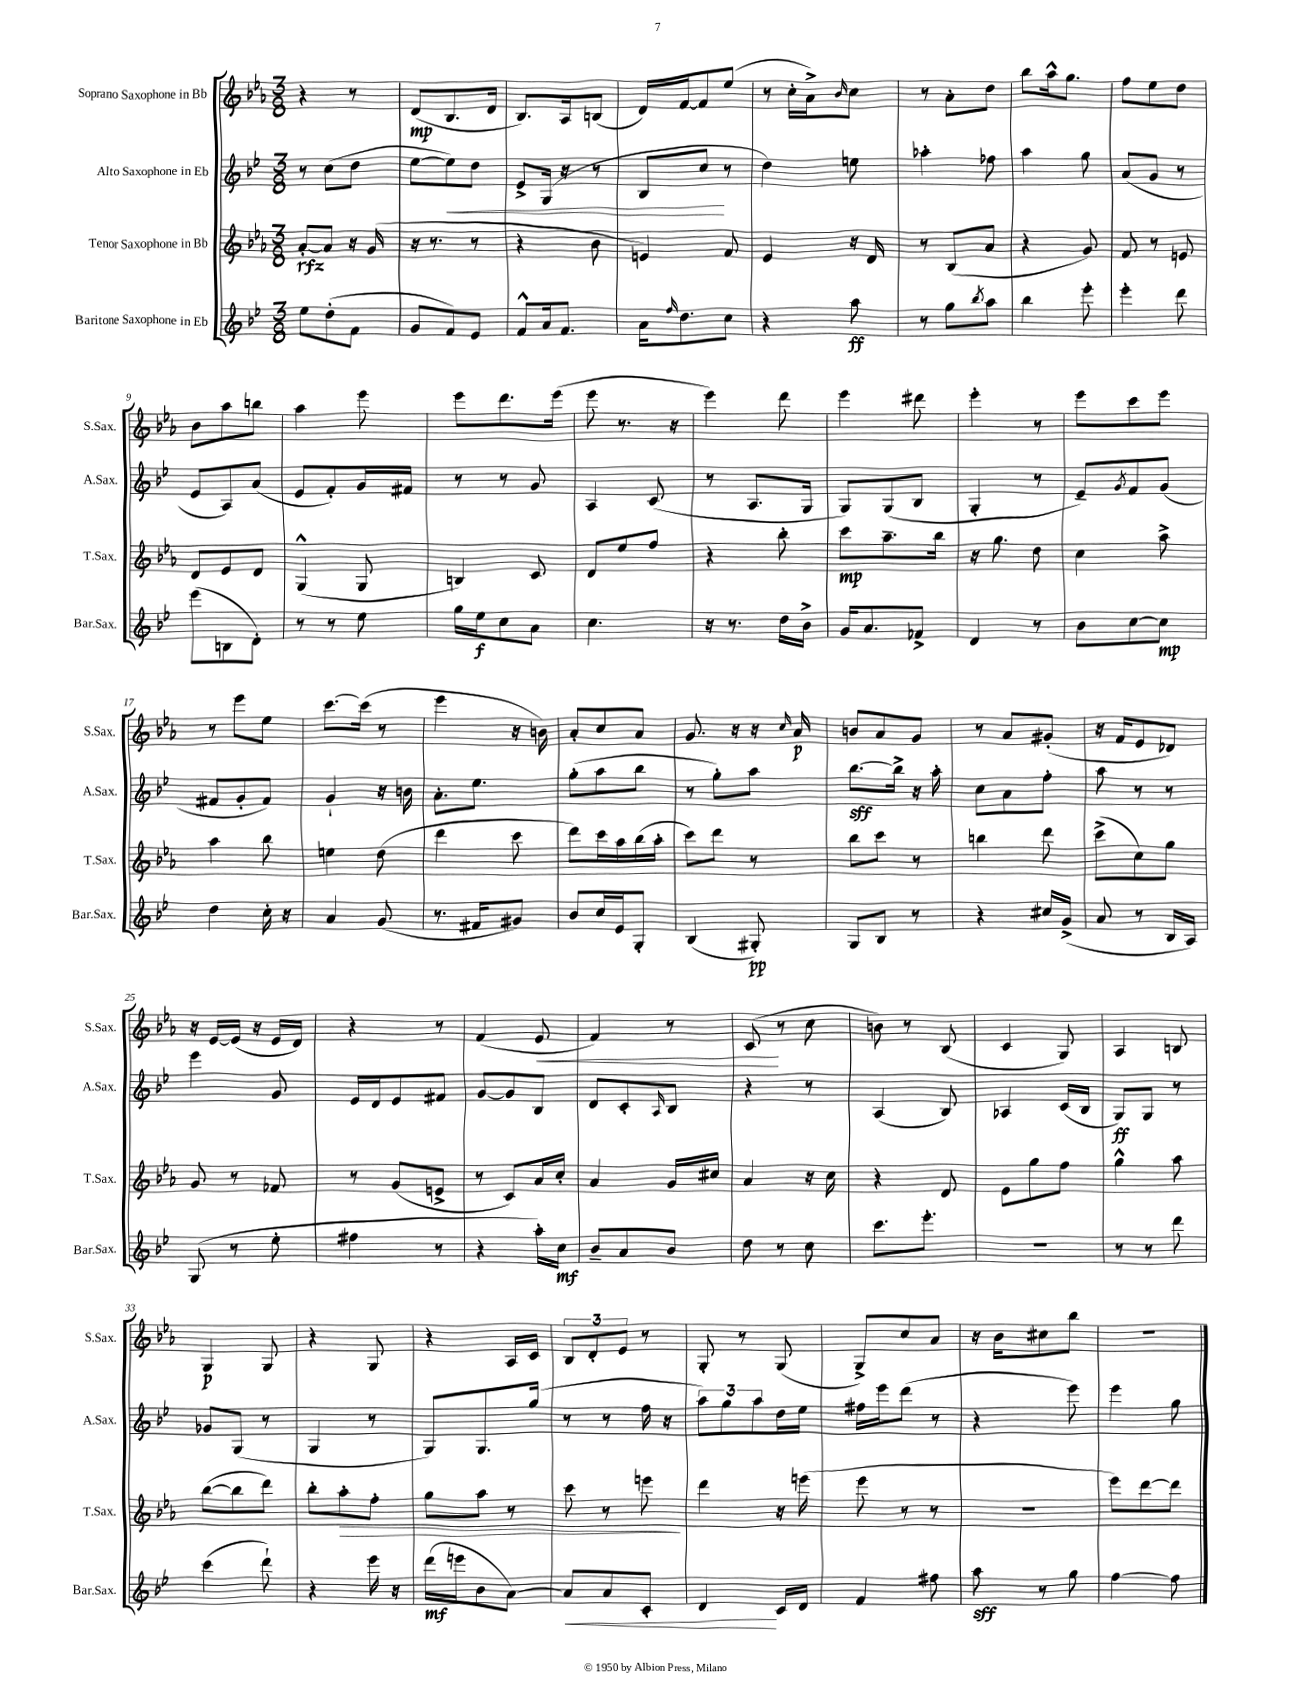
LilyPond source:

<<
\new StaffGroup <<
\new Staff = "s0" \with { instrumentName = "Soprano Saxophone in Bb" shortInstrumentName = "S.Sax." } {
    \clef treble \key ees \major \numericTimeSignature \time 3/8
    r4 r8 |
    d'8\mp( bes8. d'16 |
    bes8.) aes16 b8( |
    d'16) f'16~ f'8 ees''8( |
    r8 c''16-. aes'16->) \grace { bes'16 } c''8 |
    r8 aes'8-. d''8 |
    bes''8 aes''16-^ g''8. |
    f''8 ees''8 d''8 |
    bes'8 aes''8 b''8 |
    aes''4 ees'''8 |
    ees'''8 d'''8. ees'''16( |
    ees'''8 r8. r16 |
    ees'''4) d'''8 |
    ees'''4 dis'''8 |
    ees'''4-. r8 |
    ees'''8 c'''8 ees'''8 |
    r8 ees'''8 ees''8 |
    c'''8.~ c'''16( r8 |
    ees'''4 r16 b'16) |
    aes'8-. c''8 aes'8 |
    g'8. r16 r16 \grace { c''16 } aes'16\p |
    b'8 aes'8 g'8 |
    r8 aes'8 gis'8-.( |
    r16 f'16 ees'8 des'8) |
    r16 ees'16~ ees'16( r16 ees'16 d'16) |
    r4 r8 |
    f'4( ees'8\< |
    f'4) r8 |
    c'8\!( r8 c''8 |
    b'8) r8 bes8( |
    c'4 g8) |
    aes4 b8 |
    g4\p g8 |
    r4 g8 |
    r4 aes16 c'16 |
    \tuplet 3/2 { bes8 d'8-. ees'8 } r8 |
    g8-. r8 g8( |
    g8->) c''8 aes'8 |
    r16 bes'16 cis''8 bes''8 |
    R4. \bar "|." |
}
\new Staff = "s1" \with { instrumentName = "Alto Saxophone in Eb" shortInstrumentName = "A.Sax." } {
    \clef treble \key bes \major \numericTimeSignature \time 3/8
    r8 c''8( d''8 |
    ees''8~ ees''8\<) d''8 |
    ees'8-> g16( r16 r8 |
    bes8 c''8\! r8 |
    d''4) e''8 |
    aes''4-. fes''8 |
    a''4 g''8 |
    a'8( g'8 r8 |
    ees'8 a8) a'8( |
    ees'8 f'8-.) g'16 fis'16 |
    r8 r8 g'8 |
    a4 c'8( |
    r8 a8. g16 |
    g8) g8( bes8 |
    g4-. r8 |
    ees'8--) \acciaccatura { g'8 } f'8 g'8( |
    fis'8 g'8-. fis'8) |
    g'4-! r16 b'16 |
    a'8.-. ees''8. |
    g''8-.( a''8 bes''8 |
    r8 g''8-.) a''8 |
    bes''8.~\sff bes''16-> r16 a''16-. |
    c''8 a'8 f''8-. |
    a''8 r8 r8 |
    ees'''4 g'8 |
    ees'16 d'16 ees'8 fis'8 |
    g'8~ g'8 bes8 |
    d'8 c'8-. \grace { a16 } bes8 |
    r4 r8 |
    a4( bes8) |
    aes4 c'16( bes16 |
    g8\ff) g8 r8 |
    ges'8 g8( r8 |
    g4 r8 |
    g8) g8. g''16( |
    r8 r8 f''16 r16 |
    \tuplet 3/2 { a''8) g''8 a''8 } d''16 ees''16 |
    fis''16 ees'''16 d'''8( r8 |
    r4 ees'''8) |
    ees'''4 g''8 \bar "|." |
}
\new Staff = "s2" \with { instrumentName = "Tenor Saxophone in Bb" shortInstrumentName = "T.Sax." } {
    \clef treble \key ees \major \numericTimeSignature \time 3/8
    aes'8~-.\rfz aes'8 r16 g'16( |
    r16 r8. r8 |
    r4 bes'8 |
    e'4) f'8 |
    ees'4 r16 d'16 |
    r8 bes8( aes'8 |
    r4 g'8) |
    f'8 r8 e'8 |
    d'8 ees'8 d'8 |
    g4-^( g8 |
    b4) c'8 |
    d'8 ees''8 f''8 |
    r4 bes''8-. |
    c'''8\mp aes''8.-- bes''16 |
    r16 g''8. d''8 |
    c''4 aes''8-> |
    aes''4 bes''8 |
    e''4 d''8( |
    d'''4 c'''8 |
    d'''8) c'''16 aes''16 bes''16( aes''16-. |
    c'''8) d'''8 r8 |
    bes''8 c'''8 r8 |
    b''4 d'''8 |
    c'''8->( c''8) g''8 |
    g'8 r8 fes'8 |
    r8 g'8( e'8-> |
    r8 c'8) aes'16 c''16-. |
    aes'4 g'16 cis''16 |
    aes'4 r16 c''16 |
    r4 d'8 |
    ees'8 g''8 f''8 |
    g''4-^ aes''8 |
    bes''8~( bes''8 d'''8) |
    bes''8-. aes''8-.\> f''8-. |
    g''8 aes''8 r8 |
    c'''8 r8 e'''8\! |
    d'''4 r16 e'''16( |
    ees'''8 r8 r8 |
    R4. |
    ees'''8) d'''8~ d'''8 \bar "|." |
}
\new Staff = "s3" \with { instrumentName = "Baritone Saxophone in Eb" shortInstrumentName = "Bar.Sax." } {
    \clef treble \key bes \major \numericTimeSignature \time 3/8
    ees''8 d''8-.( f'8 |
    g'8 f'8) ees'8 |
    f'8-^ a'16 f'8. |
    a'16 \grace { f''16 } d''8. c''8 |
    r4 a''8\ff |
    r8 g''8 \acciaccatura { bes''8 } a''8 |
    bes''4 ees'''8-. |
    ees'''4-. d'''8 |
    ees'''8( b8 d'8-.) |
    r8 r8 ees''8 |
    g''16 ees''16\f c''8 a'8 |
    c''4. |
    r16 r8. d''16 bes'16-> |
    g'16 a'8. fes'8-> |
    d'4 r8 |
    bes'8 c''8~ c''8\mp |
    d''4 c''16-. r16 |
    a'4 g'8( |
    r8. fis'16 gis'8) |
    bes'8 c''16 ees'16 g8-. |
    bes4( gis8-.\pp) |
    g8 bes8 r8 |
    r4 cis''16 g'16->( |
    a'8 r8 bes16 a16) |
    g8( r8 ees''8-. |
    fis''4 r8 |
    r4 a''16-.) c''16\mf |
    bes'8-- a'8 bes'8 |
    d''8 r8 c''8 |
    c'''8. ees'''8.-. |
    r4. |
    r8 r8 d'''8 |
    c'''4( d'''8-!) |
    r4 ees'''16 r16 |
    d'''16\mf( e'''16 bes'8 a'8~) |
    a'8\< a'8 c'8-. |
    d'4\! c'16 d'16 |
    f'4 fis''8 |
    a''8\sff r8 g''8 |
    f''4~ f''8 \bar "|." |
}
>>
>>
